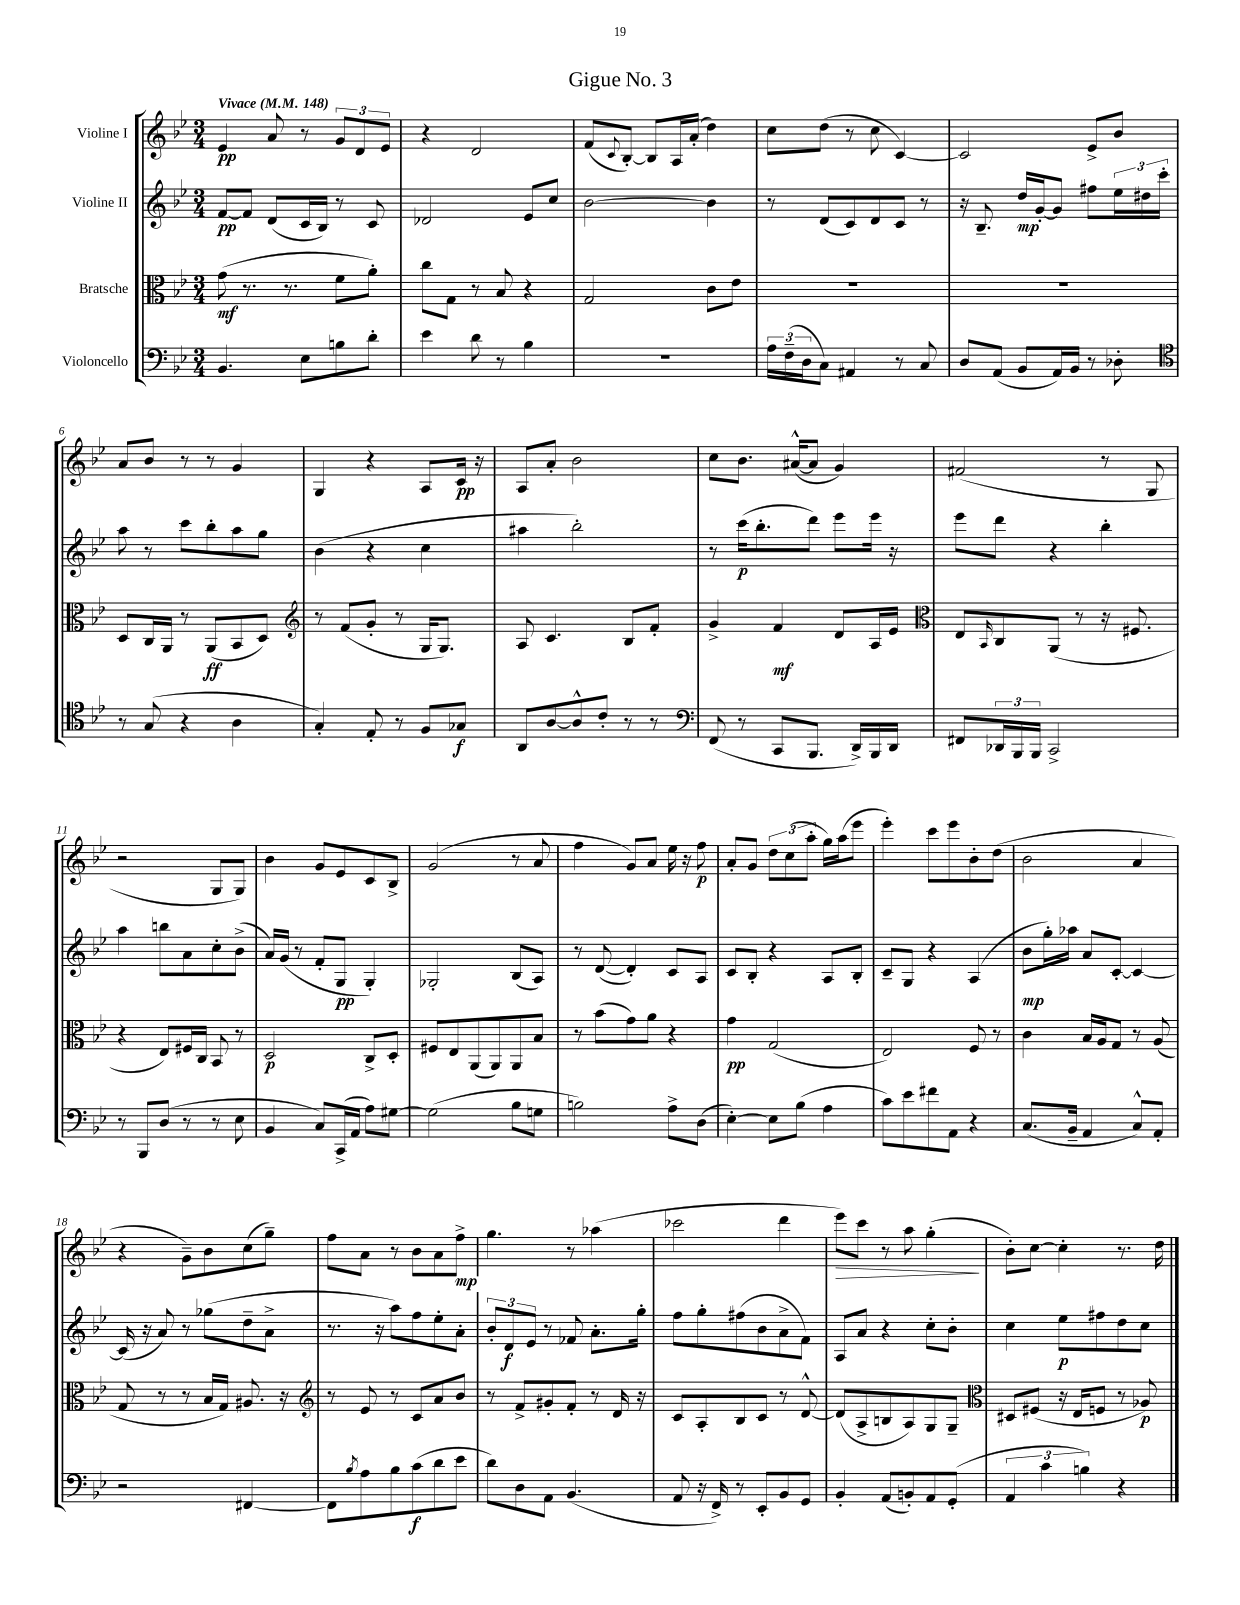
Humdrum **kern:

**kern	**kern	**kern	**kern
*staff4	*staff3	*staff2	*staff1
*clefF4	*clefC3	*clefG2	*clefG2
*k[b-e-]	*k[b-e-]	*k[b-e-]	*k[b-e-]
*M3/4	*M3/4	*M3/4	*M3/4
*MM148	*MM148	*MM148	*MM148
4.BB-/	(8g\	[8f/L	4e-/
.	8.r	8f/]J	.
.	.	(8d/L	8a/
.	8.r	.	.
8E-\L	.	16c/L	8r
.	.	16B-/JJ)	.
8B\	8f\L	8r	12g/L
.	.	.	12d/
8d'\J	8a'\J)	8c/	.
.	.	.	12e-/J
=	=	=	=
4e-\	8cc\L	2d-/	4r
.	8G\J	.	.
8d\	8r	.	2d/
8r	8B-/	.	.
4B-\	4r	8e-/L	.
.	.	8cc/J	.
=	=	=	=
2.r	2G/	[2b-\	(8f/L
.	.	.	8qqc/
.	.	.	[8B-'/J)
.	.	.	8B-/]L
.	.	.	16A/L
.	.	.	(16a'/JJ
.	8c\L	4b-\]	4dd\)
.	8e-\J	.	.
=	=	=	=
24A\LL	2.r	8r	8cc\L
(24F~\	.	.	.
24D\J	.	.	.
8C\J)	.	(8d/L	(8dd\J
4AA#/	.	8c/)	8r
.	.	8d/	8cc\
8r	.	8c/J	[4c/)
8C/	.	8r	.
=	=	=	=
8D/L	2.r	16r	2c/]
.	.	8.B-~/	.
(8AA/J	.	.	.
8BB-/L	.	16dd/LL	.
.	.	[16g'/J	.
16AA/L)	.	8g/]J	.
16BB-/JJ	.	.	.
8r	.	8ff#\L	8e-^/L
8D-'\	.	24ee-\L	8b-/J
.	.	24dd#\	.
.	.	24ccc'\JJ	.
=	=	=	=
*clefC4	*	*	*
8r	8D/L	8aa\	8a/L
(8G/	16C/L	8r	8b-/J
.	16AA/JJ	.	.
4r	8r	8ccc\L	8r
.	(8AA/L	8bb-'\	8r
4A\	8BB-/	8aa\	4g/
.	8D/J)	8gg\J	.
=	=	=	=
*	*clefG2	*	*
4G'/)	8r	(4b-\	4G/
.	(8f/L	.	.
8E-'/	8g'/J	4r	4r
8r	8r	.	.
8F/L	16G/LK	4cc\	8A/L
.	8.G/J)	.	.
8G-/J	.	.	16c/Jk
.	.	.	16r
=	=	=	=
8AA/L	8A/	4aa#\	8A/L
[8A/	4.c/	.	8a'/J
8A^^/]	.	2bb-'\)	2b-\
8c'/J	.	.	.
8r	8B-/L	.	.
8r	8f'/J	.	.
=	=	=	=
*clefF4	*	*	*
(8FF/	4g^/	8r	8cc\L
8r	.	(16ccc\LK	8.b-\J
.	.	8.bb-'\	.
8CC/L	4f/	.	.
.	.	.	([16a#^^/LK
8.BBB-/J	.	8ddd\J)	8a#/]J
.	8d/L	8eee-\L	4g/)
16DD^/LL)	.	.	.
16BBB-/	16A/L	16eee-\Jk	.
16DD/JJ	16e-/JJ	16r	.
=	=	=	=
*	*clefC3	*	*
8FF#/L	8E-/L	8eee-\L	(2f#/
.	16qqBB-/	.	.
24DD-/L	8C/	8ddd\J	.
24BBB-/	.	.	.
24BBB-/JJ	.	.	.
2CC^/	(8AA/J	4r	.
.	8r	.	.
.	16r	4bb-'\	8r
.	8.F#/	.	.
.	.	.	8G/
=	=	=	=
8r	4r	4aa\	2r
8BBB-/L	.	.	.
(8D/J	8E-/L)	8bb\L	.
8r	16F#/L	8a\	.
.	16C/JJ	.	.
8r	8BB-/	8cc'\	8G/L
8E-\	8r	(8b-^\J	8G/J)
=	=	=	=
4BB-/	2D/	16a/LL)	4b-\
.	.	(16g/JJ	.
.	.	8r	.
8C/L)	.	8f'/L	8g/L
(16CC^/L	.	8G/J	8e-/
16AA/JJ	.	.	.
8A\L)	8C^/L	4G'/)	8c/
[8G#\J	8D'/J	.	8B-^/J
=	=	=	=
(2G#\]	8F#/L	2G-'/	(2g/
.	8E-/	.	.
.	(8AA/	.	.
.	8AA/)	.	.
8B-\L	8AA/	(8B-/L	8r
8G\J	8B-/J	8A/J)	8a/
=	=	=	=
2B\)	8r	8r	4ff\
.	(8b-\L	([8d/	.
.	8g\)	4d'/])	8g/L)
.	8a\J	.	8a/J
8A^\L	4r	8c/L	16ee-\
.	.	.	16r
(8D\J	.	8A/J	8ff\
=	=	=	=
[4E-'\)	4g\	8c/L	8a'/L
.	.	8B-'/J	8g/J
8E-\]L	(2G/	4r	12dd\L
.	.	.	(12cc\
(8B-\J	.	.	.
.	.	.	12aa'\J
4A\	.	8A/L	16gg\LL)
.	.	.	(16aa\J
.	.	8B-'/J	8eee-\J
=	=	=	=
8c\L)	2E-/)	8c~/L	4eee-'\)
8e-\	.	8G/J	.
8f#\	.	4r	8ccc\L
8AA\J	.	.	8eee-\
4r	8F/	(4A/	8b-'\
.	8r	.	(8dd\J
=	=	=	=
(8.C/L	4c\	8b-\L	2b-\
.	.	16gg'\L)	.
16BB-~/Jk	.	16aa-\JJ	.
4AA/	16B-/LL	8a/L	.
.	16A/J	.	.
.	8G/J	[8c'/J	.
8C^^/L)	8r	4c/_	4a/
8AA'/J	(8A/	.	.
=	=	=	=
2r	8G/	(16c/]	4r
.	.	16r	.
.	8r	8a/)	.
.	8r	8r	8g~\L)
.	16B-/LL	(8gg-\L	8b-\
.	16G/JJ)	.	.
[4FF#/	8.A#/	8dd~\	(8cc\
.	.	8a^\J	8gg~\J)
.	16r	.	.
=	=	=	=
*	*clefG2	*	*
8FF#\]L	8r	8.r	8ff\L
8qB-/	.	.	.
8A\	8e-/	.	8a\J
.	.	16r	.
8B-\	8r	8aa\L)	8r
(8c\	8c/L	8ff\	8b-\L
8d\	8a/	8ee-'\	8a\
8e-\J	8b-/J	8a'\J	8ff^\J
=	=	=	=
8d\L)	8r	12b-'/L	4.gg\
.	.	12d/	.
8D\	8f^/L	.	.
.	.	12e-/J	.
8AA\J	8g#'/	8r	.
(4.BB-/	8f'/J	8f-/	8r
.	8r	8.a'\L	(4aa-\
.	16d/	.	.
.	16r	16gg'\Jk	.
=	=	=	=
8AA/	8c/L	8ff\L	2ccc-\
16r	8A'/	8gg'\	.
16FF^/)	.	.	.
8r	8B-/	(8ff#\	.
8EE-'/L	8c/J	8b-\	.
8BB-/	8r	8a^\	4ddd\
8GG/J	[8d^^/	8f\J)	.
=	=	=	=
4BB-'/	(8d/]L	8A/L	8eee-\L)
.	8A^/	8a/J	8ccc\J
(8AA/L	8B/	4r	8r
8BB'/)	8A/)	.	8aa\
8AA/	8G/	8cc'\L	(4gg'\
(8GG'/J	8G~/J	8b-'\J	.
=	=	=	=
*	*clefC3	*	*
6AA/	8D#/L	4cc\	8b-'\L)
.	(8F#/J	.	[8cc\J
6c\	.	.	.
.	16r	8ee-\L	4cc'\]
.	16E-/LK	.	.
6B\)	.	.	.
.	8F/J	8ff#\	.
4r	8r	8dd\	8.r
.	8A-/)	8cc\J	.
.	.	.	16dd\
==	==	==	==
*-	*-	*-	*-
